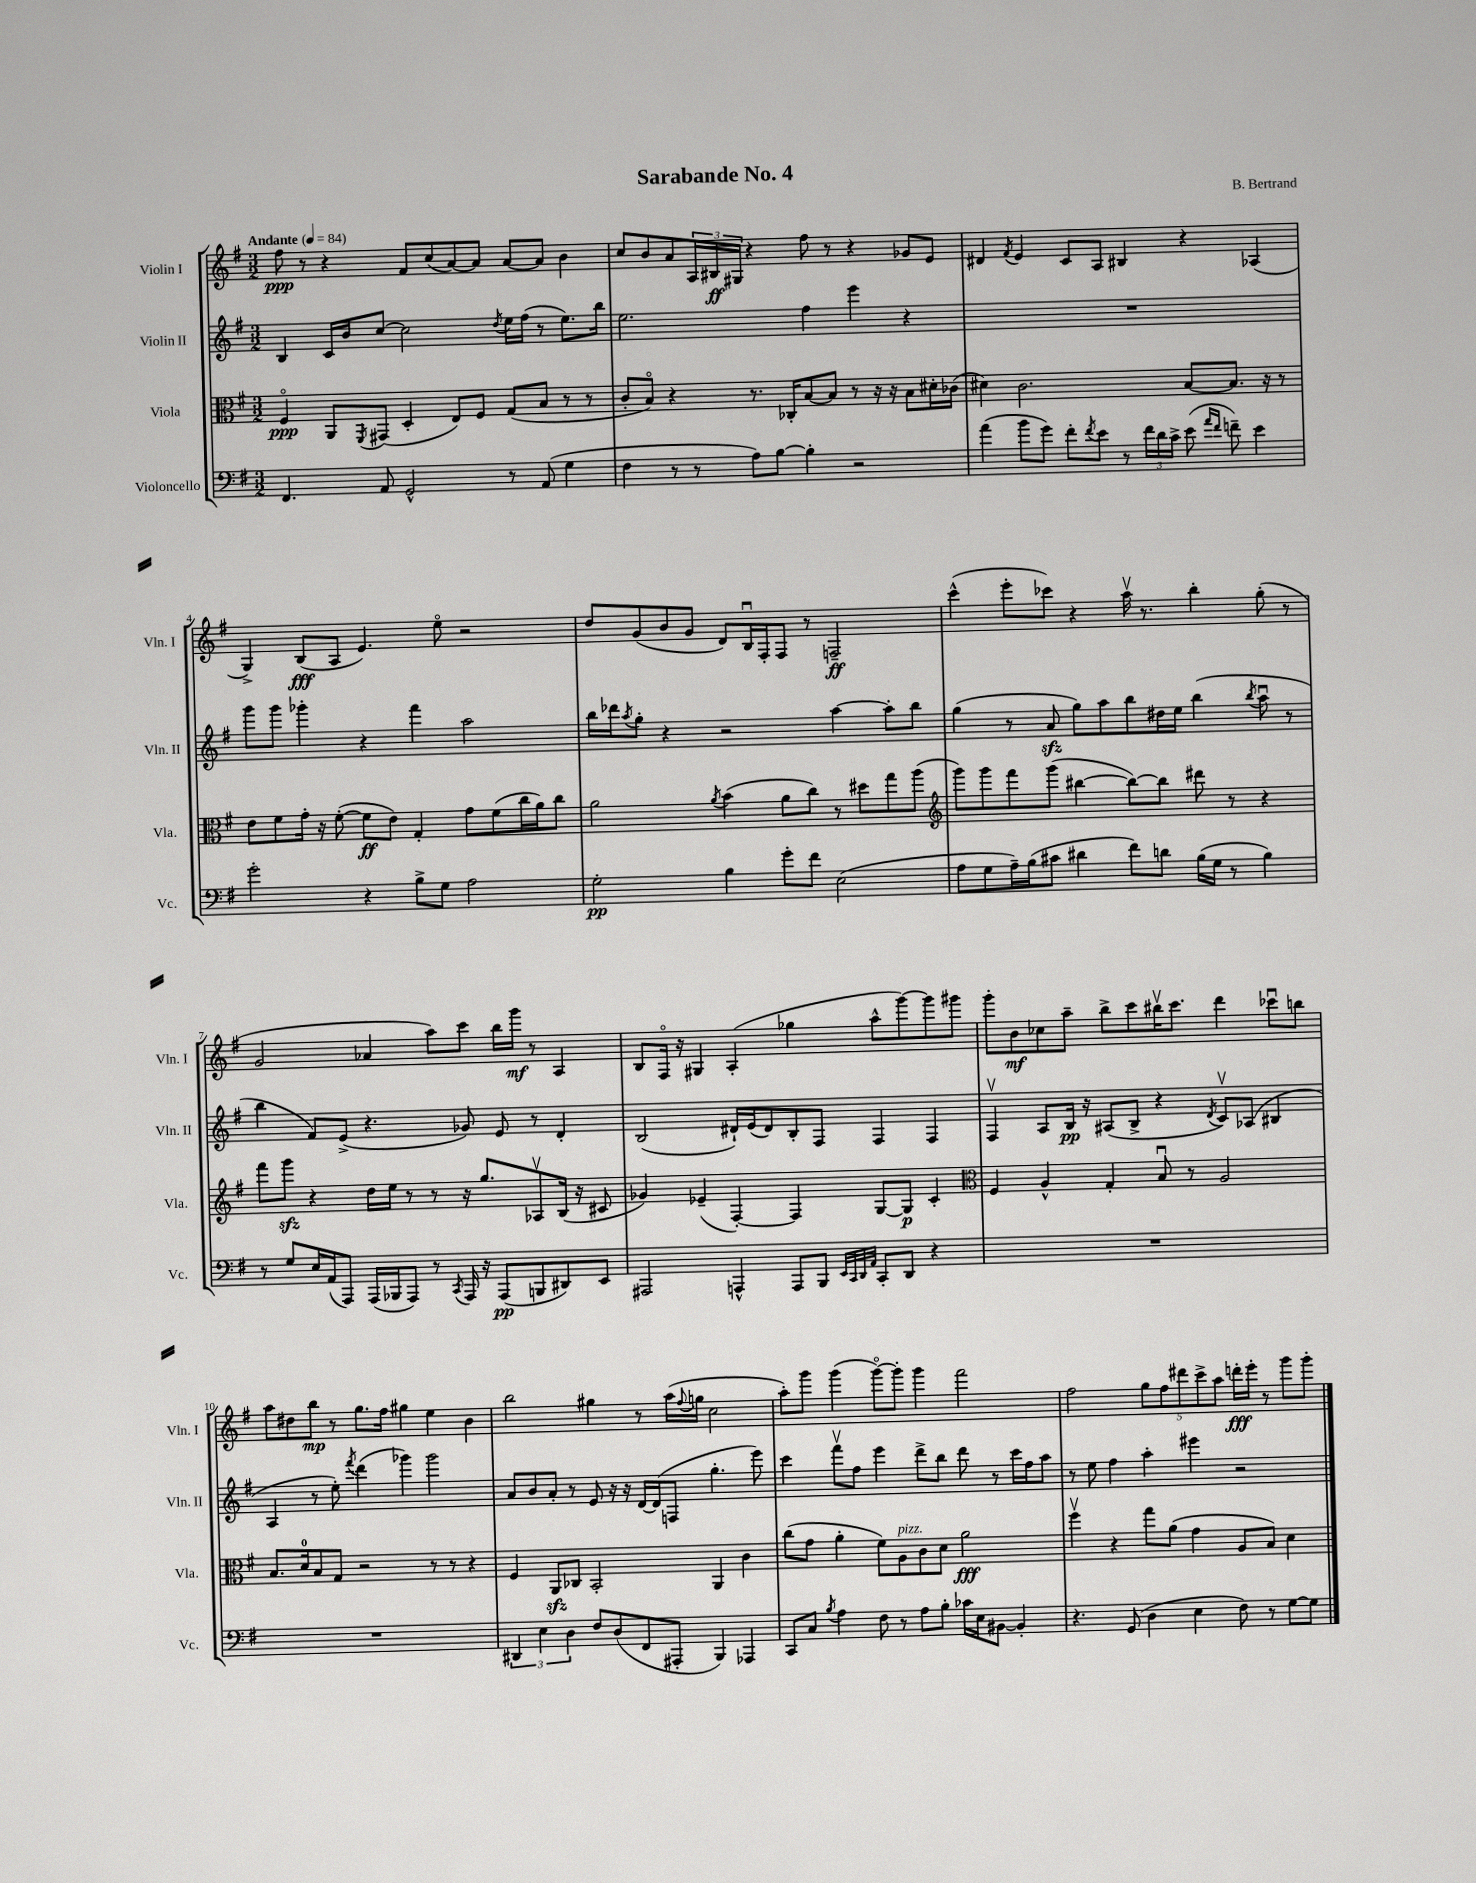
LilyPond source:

\header { title = "Sarabande No. 4" composer = "B. Bertrand" }
<<
\new StaffGroup <<
\new Staff = "s0" \with { instrumentName = "Violin I" shortInstrumentName = "Vln. I" } {
    \clef treble \key g \major \numericTimeSignature \time 3/2 \tempo "Andante" 4 = 84
    fis''8\ppp r8 r4 fis'8 c''8( a'8~) a'8 a'8~ a'8 b'4 |
    c''8 b'8 a'8 \tuplet 3/2 { a16 bis16\ff gis16 } r4 fis''8 r8 r4 ges'8 e'8 |
    dis'4 \acciaccatura { fis'8 } e'4 c'8 a8 bis4 r4 aes4( |
    g4->) b8\fff( a8 e'4.) e''8\flageolet r2 |
    d''8 g'8( b'8 g'8 d'8) b16\downbow fis16-. fis8 r8 f2--\ff |
    c'''4-^( e'''8-. ces'''8) r4 a''16\upbow r8. b''4-. g''8-.( r8 |
    g'2 aes'4 a''8) c'''8 b''16 g'''16\mf r8 a4 |
    b8 fis16\flageolet r16 gis4 a4-.( ges''4 a''8-^ g'''8~) g'''8 gis'''8 |
    g'''8-. b'8\mf ces''8 a''8-- b''8-> c'''8 bis''16\upbow c'''8. d'''4 ces'''8\downbow b''8 |
    a''8 dis''8 b''8\mp r8 g''8. fis''16 gis''4 e''4 b'4 |
    b''2 gis''4 r8 a''16( \appoggiatura { fis''8 } g''16 c''2 |
    a''8-.) g'''8 g'''4( g'''8~\flageolet) g'''8-. g'''4 fis'''2 |
    fis''2 \tuplet 5/4 { g''8 fis''8 dis'''8 c'''8-> a''8 } d'''16-.\fff e'''16-. r8 g'''8 g'''8-. \bar "|." |
}
\new Staff = "s1" \with { instrumentName = "Violin II" shortInstrumentName = "Vln. II" } {
    \clef treble \key g \major \numericTimeSignature \time 3/2
    b4 c'16 b'16 c''8~ c''2 \acciaccatura { d''8 } e''16 fis''16( r8 e''8.) b''16 |
    e''2. fis''4 e'''4 r4 |
    R1. |
    g'''8 g'''8 ges'''4-. r4 fis'''4 a''2 |
    b''16 des'''16 \acciaccatura { a''8 } g''8-. r4 r2 a''4~ a''8-. b''8 |
    g''4( r8 a'8\sfz g''8) a''8 b''8 dis''16 e''16 b''4( \acciaccatura { b''8 } a''8\downbow r8 |
    b''4 fis'8) e'8->( r4. ges'8) e'8 r8 d'4-. |
    b2( dis'16-!) e'16( dis'8) b8-. fis8 fis4 fis4 |
    fis4\upbow a8 b16\pp r16 ais8( b8-> r4 \acciaccatura { d'8 } c'8\upbow) aes8( bis4 |
    a4 r8 e''8-.) \acciaccatura { fis'''8 } d'''4( ges'''4) ges'''2 |
    a'8 b'8 a'8-. r8 e'8 r16 r16 d'16~ d'16( f8 g''4.-. e'''8) |
    c'''4 fis'''8\upbow fis''8 e'''4 d'''8-> b''8 d'''8 r8 c'''16 fis''16 a''8 |
    r8 e''8 fis''4 a''4-. eis'''4 r2 \bar "|." |
}
\new Staff = "s2" \with { instrumentName = "Viola" shortInstrumentName = "Vla." } {
    \clef alto \key g \major \numericTimeSignature \time 3/2
    fis4\flageolet\ppp a,8 \acciaccatura { fis,8 } gis,8( d4-. e8) fis8 g8( b8 r8 r8 |
    c'8-. b8\flageolet) r4 r8. ces16-. b8~ b8 r8 r16 r16 b8 dis'16-. ces'16( |
    dis'4) c'2. b8~ b8. r16 r8 |
    e'8 fis'8 g'16-. r16 fis'8~-.( fis'8\ff e'8) g4-. g'8 fis'8( c''16 a'16) c''8 |
    a'2 \acciaccatura { a'8 } b'4( a'8 c''8) r8 dis''8 g''8 a''8( |
    \clef treble g'''8) g'''8 fis'''8 g'''8( bis''4~ bis''8~) bis''8 dis'''8 r8 r4 |
    fis'''8 g'''8\sfz r4 d''16 e''16 r8 r8 r16 g''8. aes8\upbow b16( r16 cis'8 |
    ges'4) ees'4--( fis4~-.) fis4 g8~ g8\p c'4-. |
    \clef alto fis4 a4-^ g4-. b8\downbow r8 a2 |
    b8. d'16-0 b8 g8 r2 r8 r8 r4 |
    fis4 a,8\sfz ces8 b,2-. a,4 c'4 |
    c''8( g'8 a'4-. fis'8) a8^\markup { \italic "pizz." } c'8 d'8 a'2\fff |
    fis''4\upbow r4 g''8 a'8( g'4 a8 b8) d'4 \bar "|." |
}
\new Staff = "s3" \with { instrumentName = "Violoncello" shortInstrumentName = "Vc." } {
    \clef bass \key g \major \numericTimeSignature \time 3/2
    fis,4. a,8 g,2-^ r8 a,8( g4 |
    fis4 r8 r8 a8) b8~ b4-. r2 |
    a'4( b'8 g'8) fis'8-. \acciaccatura { fis'8 } e'8 r8 \tuplet 3/2 { fis'16 d'16 c'16-> } e'8( \grace { a'16 fis'16 } f'8--) e'4 |
    g'2-. r4 b8-> g8 a2 |
    g2-.\pp b4 g'8-. fis'8 e2( |
    a8 g8 a16--) b16( cis'8 dis'4 fis'8) d'8 b16( g16 r8 b4) |
    r8 g8 e16 a,16( a,,8) a,,16( bes,,16 a,,8) r8 \acciaccatura { c,8 } a,,16 r16 a,,8\pp( b,,8 dis,8) e,8 |
    ais,,2 a,,4-^ a,,8 b,,8 \grace { e,32 c,32 d,32 a,32 } c,8-. d,8 r4 |
    R1. |
    R1. |
    \tuplet 3/2 { dis,4 e4 d4 } fis8 d8( fis,8 ais,,8-. b,,4) aes,,4 |
    c,8 c8 \acciaccatura { b8 } a4 fis8 r8 a8 b8-. ces'16 e16 bis,8~ bis,4-. |
    r4. g,8( d4 e4 fis8) r8 g8~ g8 \bar "|." |
}
>>
>>
